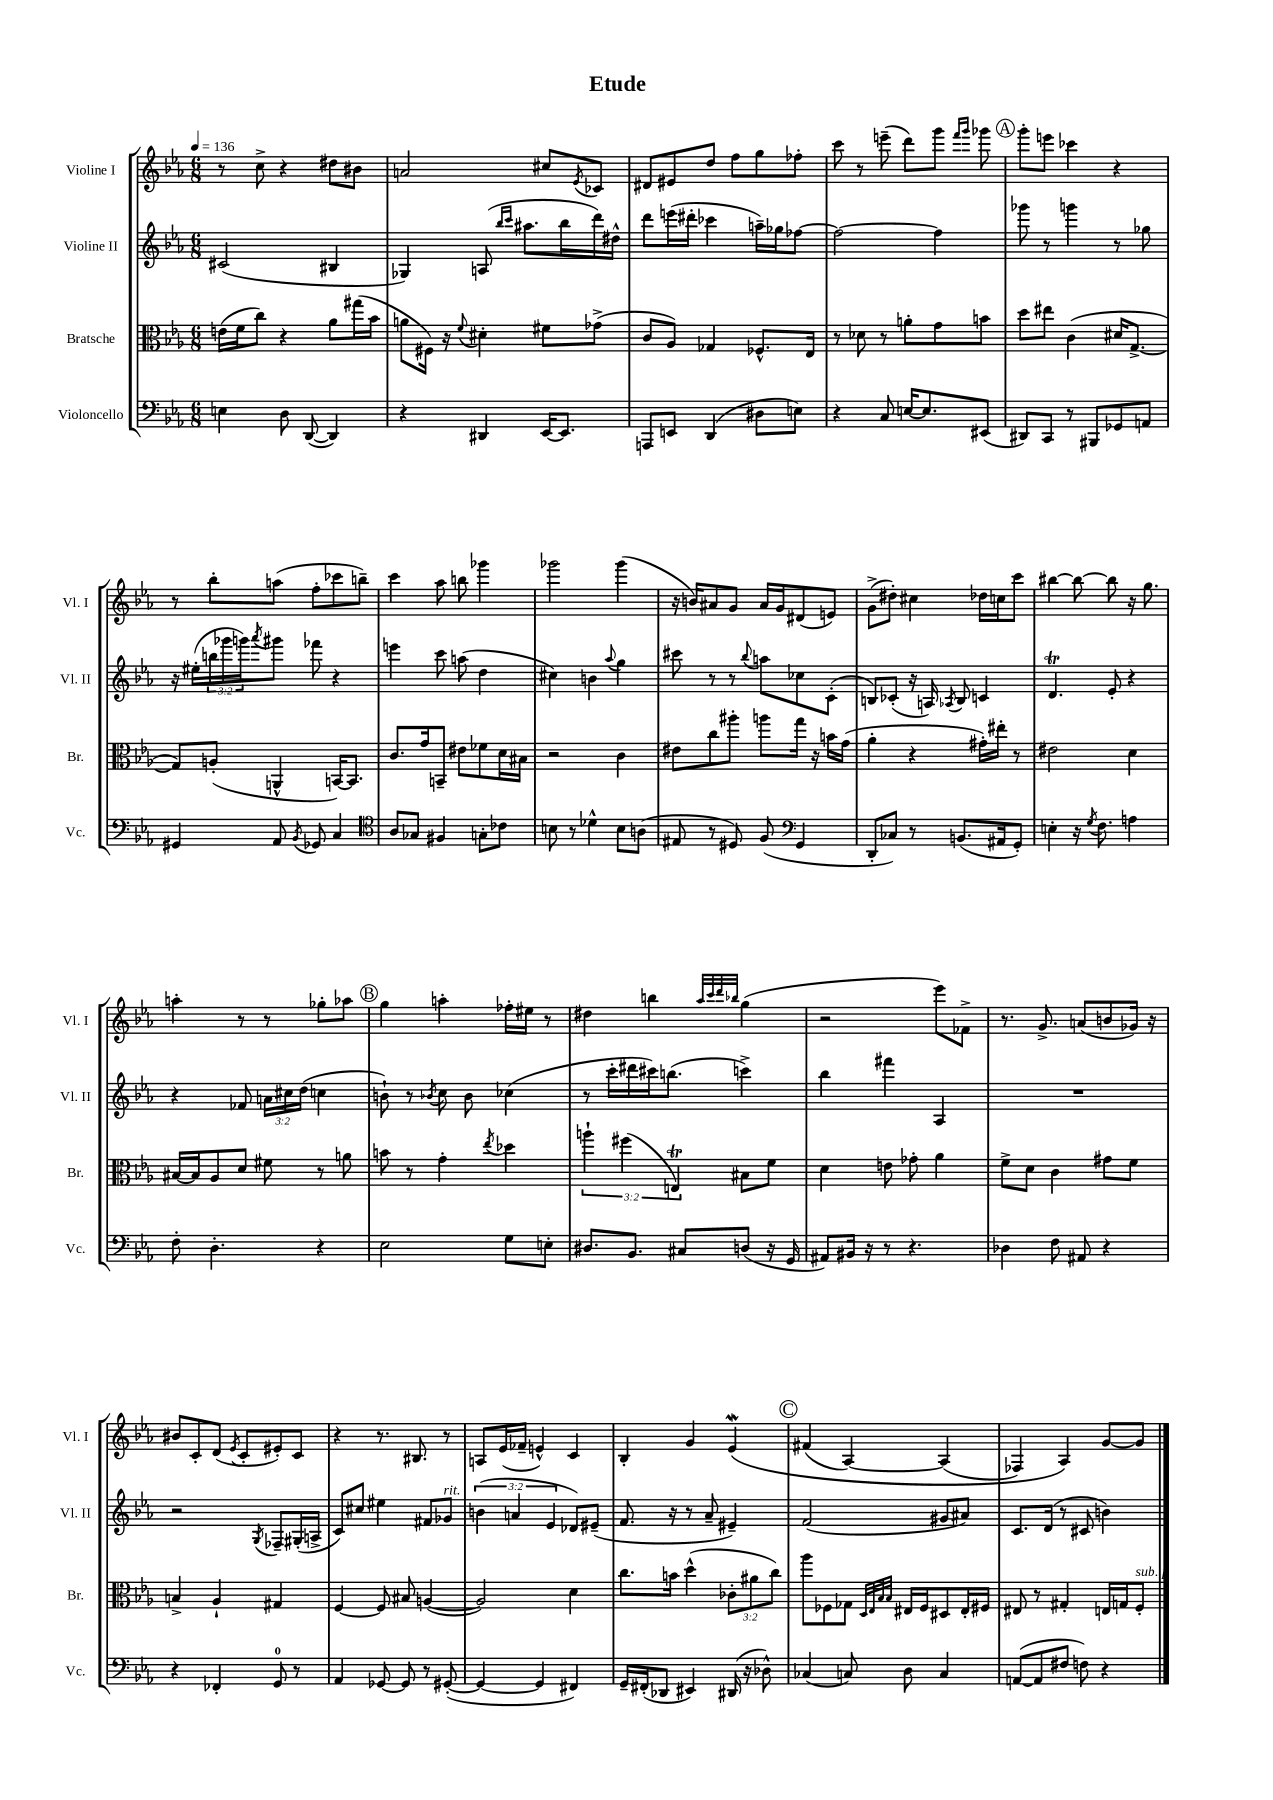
\header { title = "Etude" }
<<
\new StaffGroup <<
\new Staff = "s0" \with { instrumentName = "Violine I" shortInstrumentName = "Vl. I" } {
    \clef treble \key ees \major \numericTimeSignature \time 6/8 \tempo 4 = 136
    r8 c''8-> r4 dis''8 bis'8 |
    a'2 cis''8 \acciaccatura { ees'8 } ces'8 |
    dis'8 eis'8 d''8 f''8 g''8 fes''8-. |
    c'''8 r8 e'''8--( d'''8) g'''8 \grace { f'''16 g'''16 } ges'''8 |
    \mark \markup { \circle "A" } g'''8-. e'''8 ces'''4 r4 |
    r8 bes''8-. a''8( f''8-. ces'''8 b''8--) |
    c'''4 aes''8 b''8 ges'''4 |
    ges'''2 ges'''4( |
    r16 b'16) ais'8 g'8 ais'16 g'16 dis'8( e'8) |
    g'8->( dis''8-.) cis''4 des''16 c''16 c'''8 |
    bis''4~ bis''8~ bis''8 r16 g''8. |
    a''4-. r8 r8 ges''8-. aes''8 |
    \mark \markup { \circle "B" } g''4 a''4-. fes''16-. eis''16 r8 |
    dis''4 b''4 \grace { aes''32 c'''32 d'''32 bes''32 } g''4( |
    r2 ees'''8) fes'8-> |
    r8. g'8.-> a'8( b'8 ges'16) r16 |
    bis'8 c'8-. d'8( \acciaccatura { ees'8 } c'8-. eis'8-.) c'8 |
    r4 r8. bis8. r8 |
    a8 ees'16( fes'16-- e'4-^) c'4 |
    bes4-. g'4 ees'4\mordent\( |
    \mark \markup { \circle "C" } fis'4( aes4~) aes4( |
    fes4) aes4\) g'8~ g'8 \bar "|." |
}
\new Staff = "s1" \with { instrumentName = "Violine II" shortInstrumentName = "Vl. II" } {
    \clef treble \key ees \major \numericTimeSignature \time 6/8 \override Staff.TupletNumber.text = #tuplet-number::calc-fraction-text
    cis'2( bis4 |
    ges4) a8( \grace { bes''16 c'''16 } ais''8. bes''16 d'''16) dis''16-^ |
    d'''8 e'''16( dis'''16-. ces'''4 a''16--) ges''16 fes''8~ |
    fes''2~ fes''4 |
    \mark \markup { \circle "A" } ges'''8 r8 g'''4 r8 ges''8 |
    r16 eis''16-.( \tuplet 3/2 { b''16 ges'''16 g'''16) } \acciaccatura { aes'''8 } gis'''8 fes'''8 r4 |
    e'''4 c'''8 a''8( d''4 |
    cis''4) b'4 \appoggiatura { aes''8 } g''4 |
    cis'''8 r8 r8 \appoggiatura { bes''8 } a''8 ces''8 c'8-.( |
    b8) ces'8-.( r16 a16) \acciaccatura { aes8 } b8 c'4 |
    d'4.\trill ees'8-. r4 |
    r4 fes'8 \tuplet 3/2 { a'16 cis''16 d''16( } c''4 |
    \mark \markup { \circle "B" } b'8-!) r8 \acciaccatura { bes'8 } c''8 bes'8 ces''4( |
    r8 c'''16-. dis'''16 cis'''16) b''8.( c'''4->) |
    bes''4 fis'''4 aes4 |
    R2. |
    r2 \acciaccatura { g8 } fes8-- gis16-.( a16-> |
    c'8) cis''8 eis''4 fis'8 ges'8^\markup { \italic "rit." } |
    \tuplet 3/2 { b'4( a'4 ees'4 } des'8) eis'8--( |
    f'8. r16 r8 aes'8-- eis'4--) |
    \mark \markup { \circle "C" } f'2( gis'8 ais'8) |
    c'8. d'16( r8 cis'8 b'4) \bar "|." |
}
\new Staff = "s2" \with { instrumentName = "Bratsche" shortInstrumentName = "Br." } {
    \clef alto \key ees \major \numericTimeSignature \time 6/8 \override Staff.TupletNumber.text = #tuplet-number::calc-fraction-text
    e'16( f'16 c''8) r4 aes'8 gis''16( bes'16 |
    a'8 fis16) r16 \appoggiatura { f'8 } dis'4-. fis'8 ges'8->( |
    c'8 aes8) ges4 fes8.-^ ees16 |
    r8 des'8 r8 a'8-. g'8 b'8 |
    \mark \markup { \circle "A" } d''8 eis''8 c'4( dis'16 g8.~-> |
    g8) a8-.( a,4-^ b,16~) b,8. |
    c'8. g'16 b,8-- eis'8 fes'8 d'16 bis16 |
    r2 c'4 |
    eis'8 c''8 ais''8-. a''8 g''16 r16 b'16 g'16( |
    aes'4-. r4 gis'16-.) eis''16-. r8 |
    eis'2 d'4 |
    bis16~ bis16 aes8 d'8 fis'8 r8 a'8 |
    \mark \markup { \circle "B" } b'8 r8 g'4-. \acciaccatura { ees''8 } des''4 |
    \tuplet 3/2 { a''4-! fis''4( e4\trill) } bis8 f'8 |
    d'4 e'8 ges'8-. aes'4 |
    f'8-> d'8 c'4 gis'8 f'8 |
    b4-> aes4-! gis4 |
    f4~ f8 bis8 a4~( |
    a2) d'4 |
    c''8. b'16 d''4-^( \tuplet 3/2 { ces'8-. ais'8 c''8) } |
    \mark \markup { \circle "C" } aes''8 fes8 ges8 \grace { d32 ees32 bes32 bes32 } eis16 fes16 dis8 eis16-. fis16 |
    eis8 r8 gis4-. e16 g16 f8-.^\markup { \italic "sub. p" } \bar "|." |
}
\new Staff = "s3" \with { instrumentName = "Violoncello" shortInstrumentName = "Vc." } {
    \clef bass \key ees \major \numericTimeSignature \time 6/8
    e4 d8 d,8~( d,4) |
    r4 dis,4 ees,16~ ees,8. |
    a,,8 e,8 d,4( dis8 e8) |
    r4 c8 e16~ e8. eis,8( |
    \mark \markup { \circle "A" } dis,8) c,8 r8 bis,,8 ges,8 a,8 |
    gis,4 aes,8 \acciaccatura { bes,8 } ges,8 c4 |
    \clef tenor aes8 ges8 fis4 g8-. ces'8 |
    b8 r8 des'4-^ b8 a8( |
    eis8 r8 dis8) f8( \clef bass g,4 |
    d,8-. ces8) r8 b,8.( ais,16 g,8-.) |
    e4-. r16 \acciaccatura { g8 } f8. a4 |
    f8-. d4.-. r4 |
    \mark \markup { \circle "B" } ees2 g8 e8-. |
    dis8. bes,8. cis8 d8( r16 g,16 |
    ais,8) bis,16 r16 r8 r4. |
    des4 f8 ais,8 r4 |
    r4 fes,4-. g,8-0 r8 |
    aes,4 ges,8~ ges,8 r8 gis,8~-.( |
    gis,4~ gis,4 fis,4) |
    g,16-- fis,16-.( des,8 eis,4) dis,16( r16 des8-^) |
    \mark \markup { \circle "C" } ces4( c8) d8 c4 |
    a,8~( a,8 fis8 f8) r4 \bar "|." |
}
>>
>>
\layout { \context { \Score \remove "Bar_number_engraver" } }
